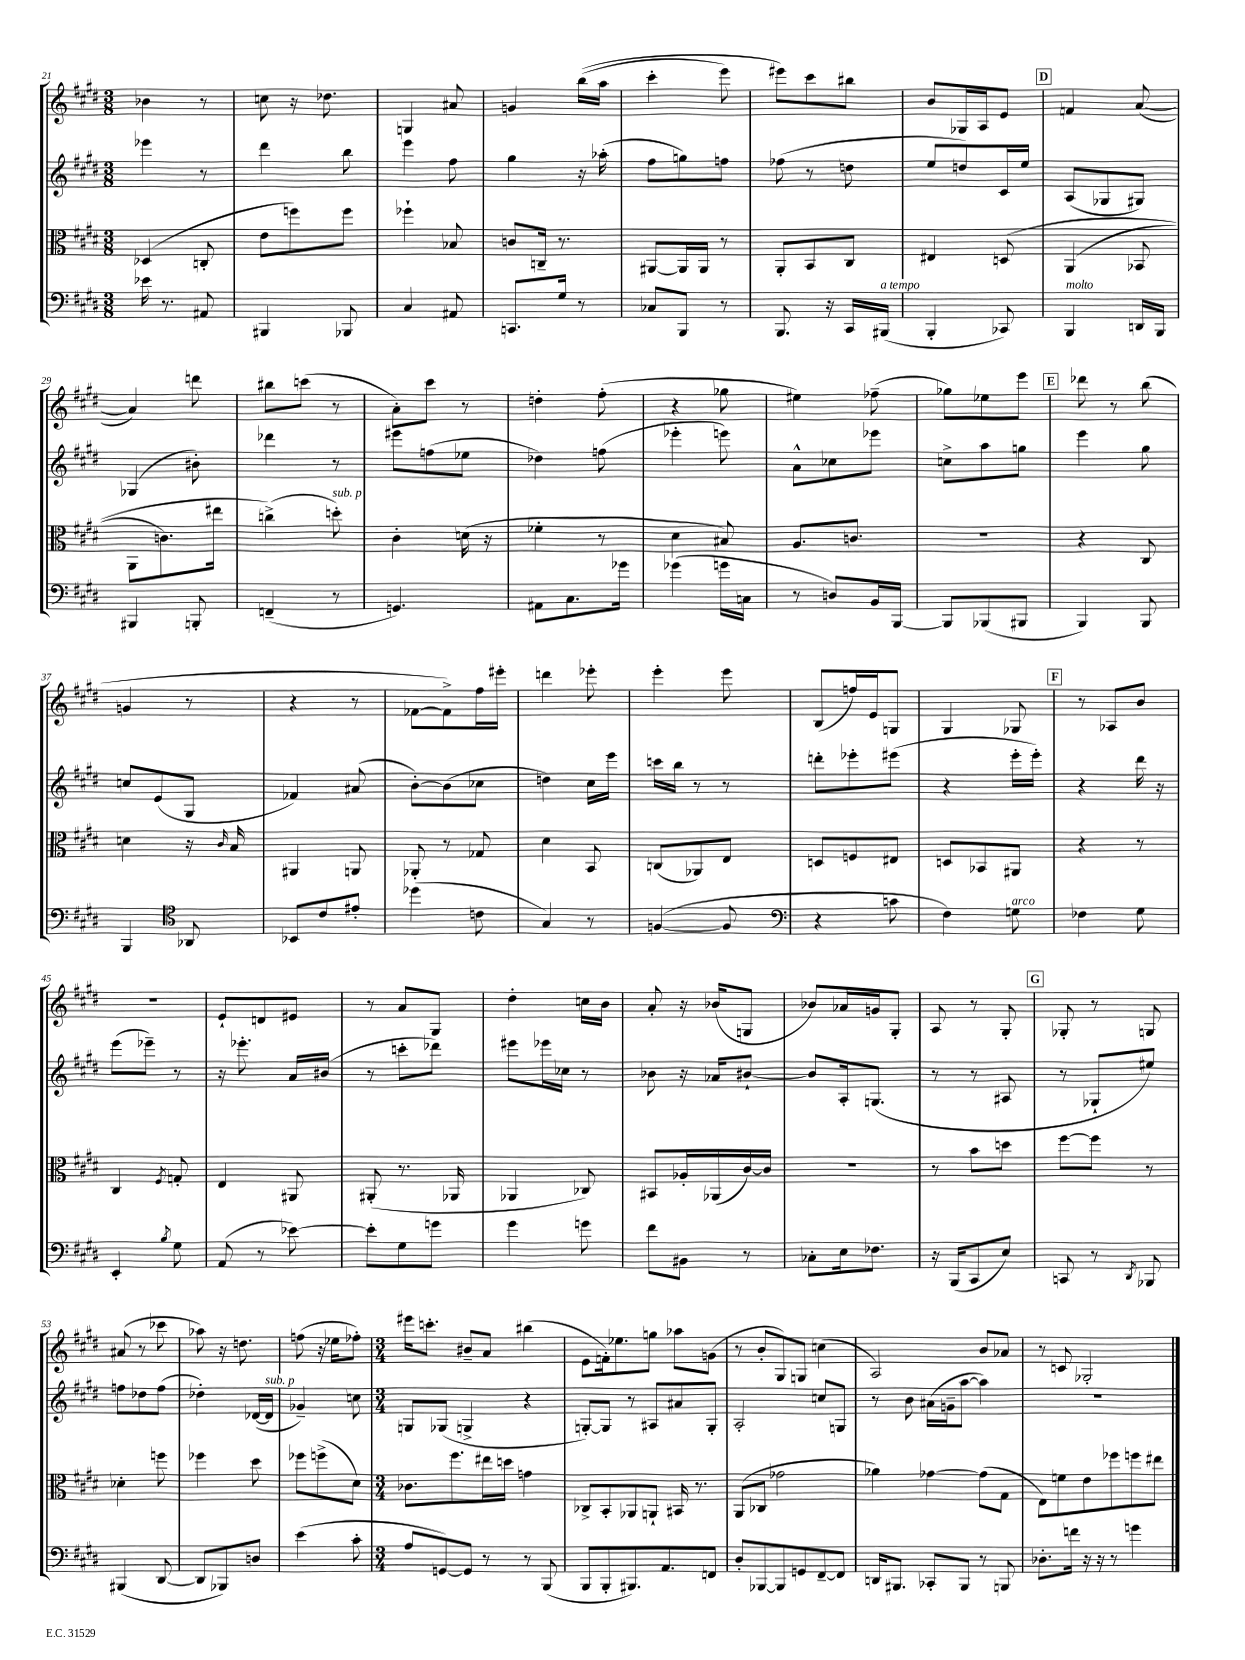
<<
\new StaffGroup <<
\new Staff = "s0" {
    \clef treble \key e \major \numericTimeSignature \time 3/8
    bes'4 r8 |
    c''8 r16 des''8. |
    g4 ais'8 |
    g'4 b''16(\( a''16 |
    cis'''4-. e'''8) |
    eis'''8\) cis'''8 bis''8 |
    b'8 ges16 a16 e'8 |
    \mark \markup { \box "D" } f'4 a'8~( |
    a'4) d'''8 |
    bis''8 c'''8( r8 |
    a'8-.) cis'''8 r8 |
    d''4-. fis''8-.( |
    r4 ges''8 |
    eis''4) fes''8--( |
    ges''8) ees''8 e'''8 |
    \mark \markup { \box "E" } des'''8 r8 b''8( |
    g'4 r8 |
    r4 r8 |
    fes'8~ fes'8->) fis''16 eis'''16-. |
    d'''4 ees'''8-. |
    e'''4-. e'''8 |
    b8( f''16) e'16 g8 |
    gis4 ges8 |
    \mark \markup { \box "F" } r8 aes8 b'8 |
    R4. |
    e'8-! d'8 eis'8 |
    r8 a'8 gis8 |
    dis''4-. c''16 b'16 |
    a'8-. r16 bes'16( g8 |
    bes'8) aes'16 g'16 gis8-. |
    a8 r8 gis8-. |
    \mark \markup { \box "G" } ges8-. r8 g8 |
    ais'8( r8 ces'''8 |
    aes''8) r16 d''8. |
    f''8( r16 ees''16 fes''8-.) |
    \numericTimeSignature \time 3/4 eis'''16 c'''8.-. bis'8-- a'8 bis''4( |
    e'8 f'16-.) ees''8. g''8 aes''8 g'8( |
    r8 b'8-. gis8) g8 c''4( |
    a2) b'8 aes'8 |
    r8 c'8 ges2-. \bar "|." |
}
\new Staff = "s1" {
    \clef treble \key e \major \numericTimeSignature \time 3/8
    ees'''4 r8 |
    dis'''4 b''8 |
    e'''4 fis''8 |
    gis''4 r16 aes''16-.( |
    fis''8 g''8) f''8 |
    fes''8( r8 d''8 |
    e''8 d''8) cis'16 e''16 |
    \mark \markup { \box "D" } a8( ges8 gis8) |
    ges4( bis'8-.) |
    des'''4 r8 |
    eis'''8 f''8( ees''8 |
    des''4) f''8( |
    ees'''4-. e'''8) |
    a'8-^ ces''8 ees'''8 |
    c''8-> a''8 g''8 |
    \mark \markup { \box "E" } e'''4 gis''8 |
    c''8 e'8( gis8 |
    fes'4) ais'8( |
    b'8~-.) b'8( ces''8 |
    d''4) cis''16 e'''16 |
    c'''16 b''16 r8 r8 |
    d'''8-. ees'''8-. eis'''8( |
    r4 e'''16-. e'''16-.) |
    \mark \markup { \box "F" } r4 dis'''16 r16 |
    e'''8( ees'''8--) r8 |
    r16 ees'''8.-. a'16 bis'16( |
    r8 c'''8-. des'''8) |
    eis'''8 ees'''16 ces''16 r8 |
    bes'8 r16 aes'16 bis'8~-! |
    bis'8 a16-. g8.( |
    r8 r8 ais8 |
    \mark \markup { \box "G" } r8 ges8-! eis''8) |
    f''8 des''8 f''8( |
    des''4-.) des'16~( des'16^\markup { \italic "sub. p" } |
    ges'4--) c''8 |
    \numericTimeSignature \time 3/4 g8 ges8( g4-> r4 |
    g8~-.) g8 r8 ais8 ais'8 g8-. |
    a2-. c''8 g8 |
    r8 b'8 ais'16( g'16-- a''8~ a''4) |
    R2. \bar "|." |
}
\new Staff = "s2" {
    \clef alto \key e \major \numericTimeSignature \time 3/8
    des4( c8-. |
    e'8 f''8) f''8 |
    fes''4-! bes8 |
    c'8 c16-- r8. |
    ais,8~ ais,16 ais,16 r8 |
    a,8-. b,8 cis8 |
    eis4 d8\( |
    \mark \markup { \box "D" } a,4( bes,8 |
    a,8 c'8.) eis''16 |
    c''4->(\) d''8-.^\markup { \italic "sub. p" }) |
    cis'4-. d'16( r16 |
    fes'4-. r8 |
    dis'4 bis8) |
    a8. c'8. |
    r4. |
    \mark \markup { \box "E" } r4 cis8 |
    d'4 r16 \grace { cis'16 } b16 |
    ais,4 a,8 |
    aes,8-. r8 ges8 |
    dis'4 b,8 |
    c8( aes,8) e8 |
    d8 f8 eis8 |
    d8 bes,8 ais,8 |
    \mark \markup { \box "F" } r4 r8 |
    cis4 \acciaccatura { fis8 } g8-. |
    e4 ais,8 |
    ais,8-.( r8. aes,16 |
    aes,4 ces8) |
    bis,8 aes16-. aes,16( cis'16~) cis'16 |
    R4. |
    r8 b'8 d''8 |
    \mark \markup { \box "G" } fis''8~ fis''8 r8 |
    des'4-. f''8 |
    fes''4 dis''8 |
    fes''8 f''8->( dis'8) |
    \numericTimeSignature \time 3/4 ces'8. fis''8. eis''16 d''16 g'4 |
    ces8-> b,8-. aes,8 a,8-! bis,16 r8. |
    a,8( ces8 ges'2 |
    aes'4) ges'4~ ges'8( gis8 |
    e8) f'8 e'8 fes''8 f''8 eis''8 \bar "|." |
}
\new Staff = "s3" {
    \clef bass \key e \major \numericTimeSignature \time 3/8
    ees'16 r8. ais,8 |
    bis,,4 bes,,8 |
    cis4 ais,8 |
    c,8. gis16 r8 |
    ces8 b,,8 r8 |
    b,,8. r16 cis,16 bis,,16^\markup { \italic "a tempo" }( |
    b,,4-. ces,8) |
    \mark \markup { \box "D" } b,,4^\markup { \italic "molto" } d,16 b,,16 |
    bis,,4 b,,8-. |
    f,4--( r8 |
    g,4.) |
    ais,8 cis8. ges'16 |
    ges'4( g'16 c16 |
    r8 d8) b,16 b,,16~ |
    b,,8 bes,,8( bis,,8 |
    \mark \markup { \box "E" } b,,4) b,,8 |
    b,,4 \clef tenor aes,8 |
    bes,8 cis'8 eis'8-. |
    des''4( c'8 |
    gis4) r8 |
    f4~( f8 |
    \clef bass r4 c'8 |
    fis4) g8^\markup { \italic "arco" } |
    \mark \markup { \box "F" } fes4 gis8 |
    e,4-. \acciaccatura { b8 } gis8 |
    a,8( r8 ees'8~) |
    ees'8-. gis8 g'8 |
    gis'4 g'8 |
    fis'8 bis,8 r8 |
    ces8-. e16 fes8. |
    r16 b,,16( cis,8 e8) |
    \mark \markup { \box "G" } c,8 r8 \acciaccatura { dis,8 } bes,,8 |
    bis,,4( dis,8~ |
    dis,8 bes,,8) d8 |
    e'4( cis'8-. |
    \numericTimeSignature \time 3/4 a8 g,8~) g,8 r8 r8 b,,8( |
    b,,8 b,,8-. bis,,8.) a,8. f,8 |
    dis8-. bes,,8~ bes,,8 g,8 fis,8~-- fis,8 |
    d,16 bis,,8. ces,8-. bis,,8 r8 b,,8 |
    des8.-. f'16 r16 r16 r8 g'4 \bar "|." |
}
>>
>>
\layout { \context { \Score currentBarNumber = #21 } }
